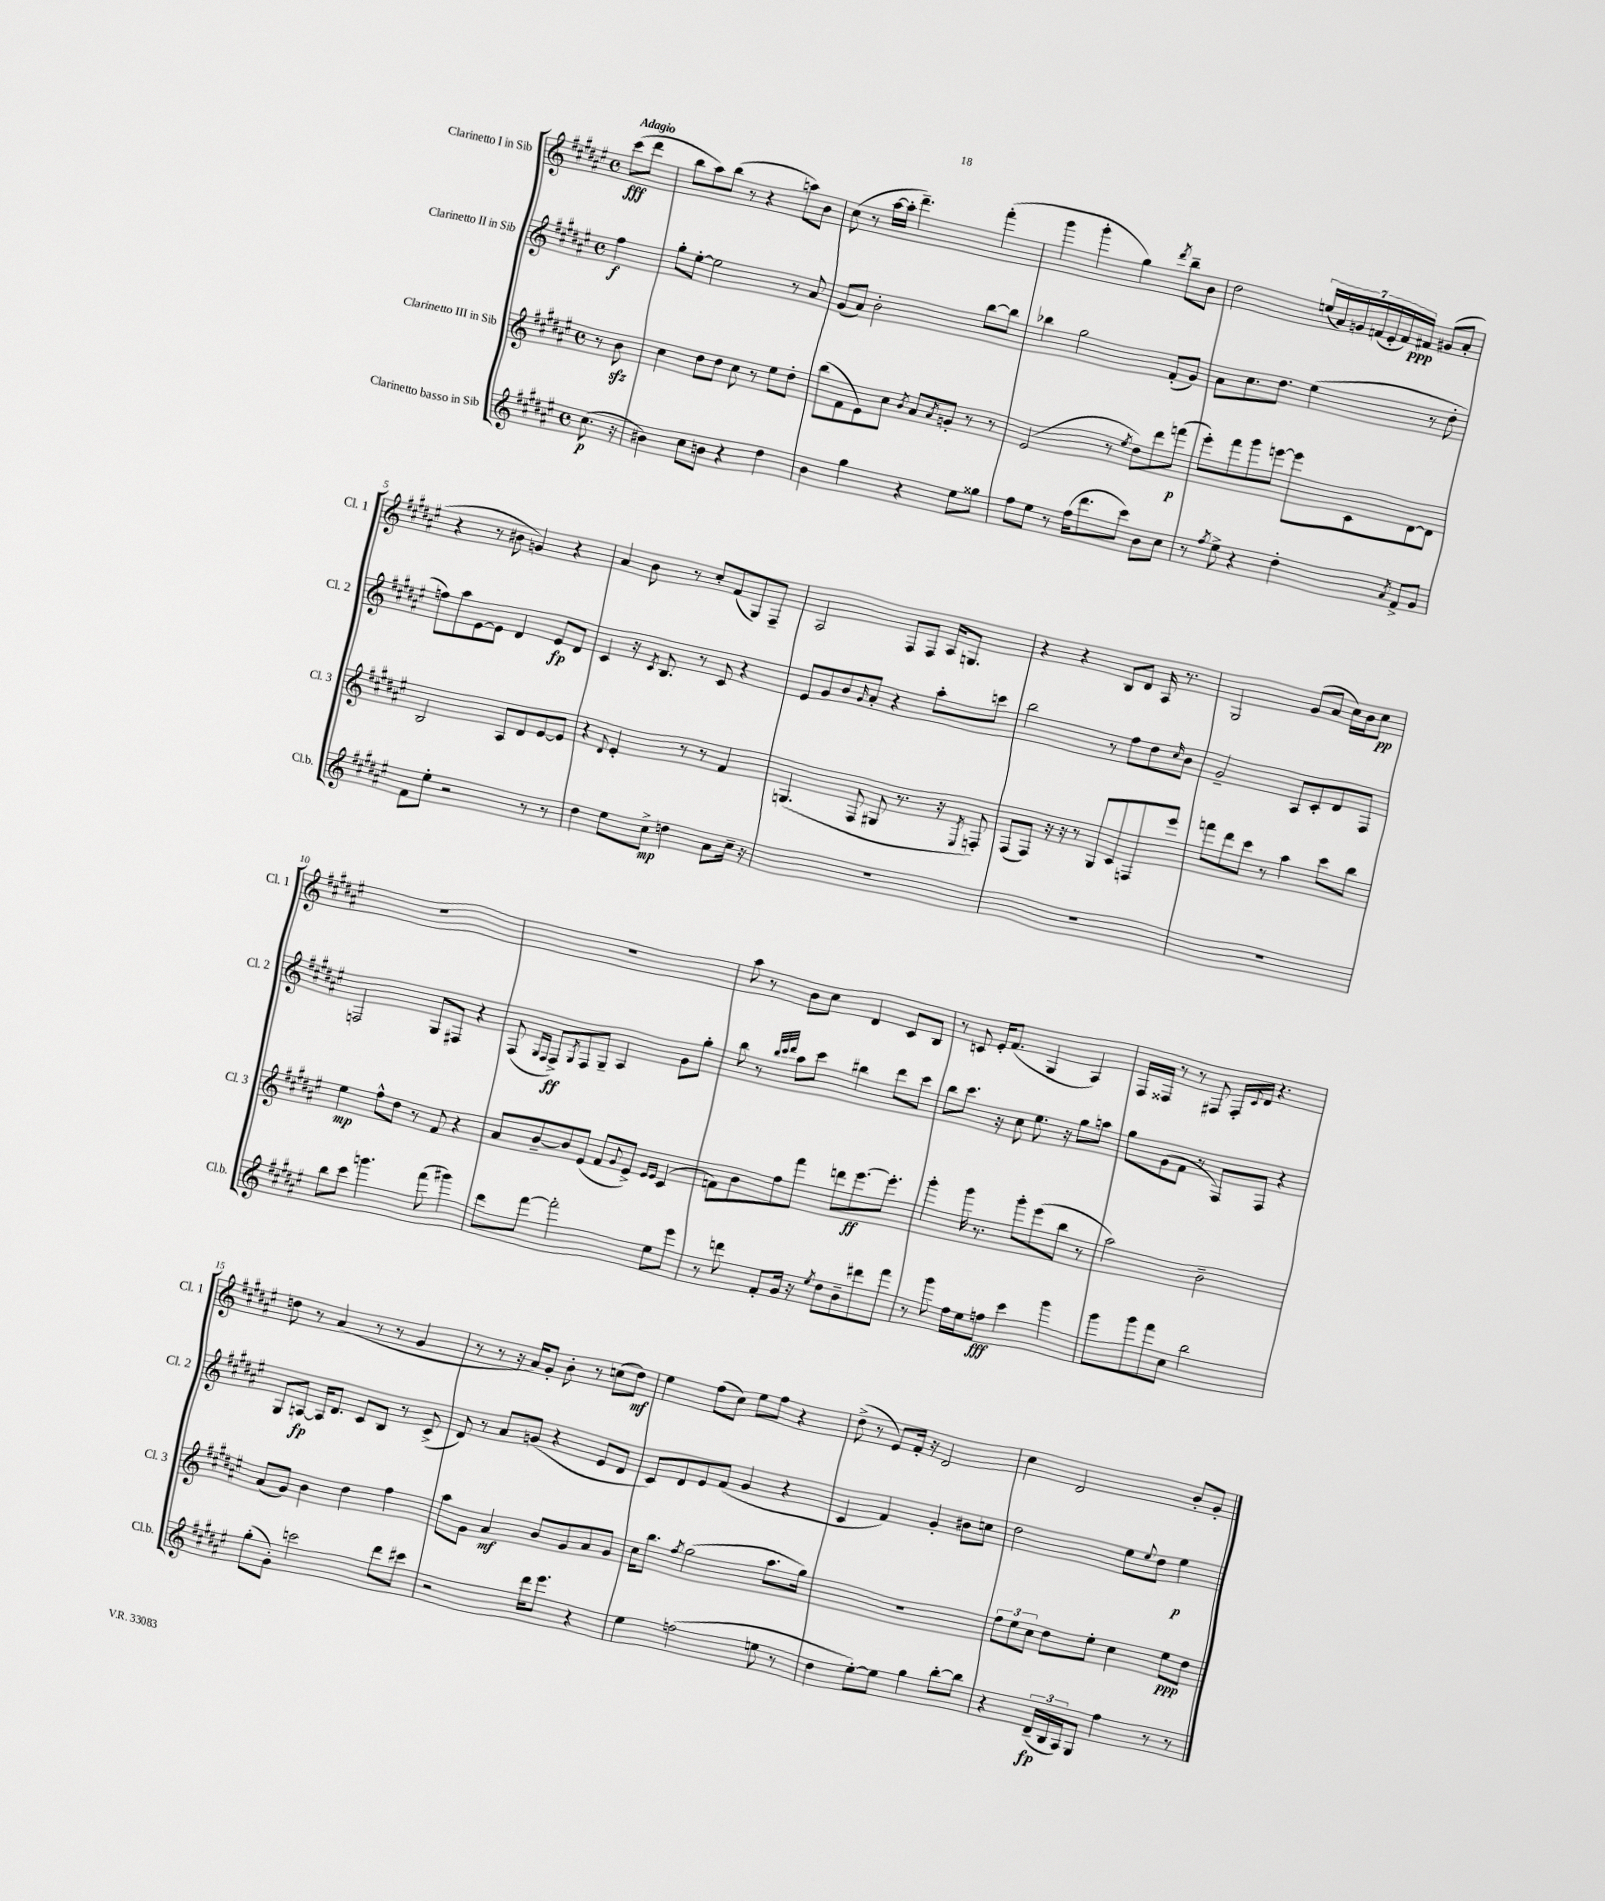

**kern	**dynam	**kern	**dynam	**kern	**dynam	**kern	**dynam
*part4	*part4	*part3	*part3	*part2	*part2	*part1	*part1
*staff4	*staff4	*staff3	*staff3	*staff2	*staff2	*staff1	*staff1
*I"Clarinetto basso in Sib	*	*I"Clarinetto III in Sib	*	*I"Clarinetto II in Sib	*	*I"Clarinetto I in Sib	*
*I'Cl.b.	*	*I'Cl. 3	*	*I'Cl. 2	*	*I'Cl. 1	*
*clefG2	*	*clefG2	*	*clefG2	*	*clefG2	*
*k[f#c#g#d#a#e#]	*	*k[f#c#g#d#a#e#]	*	*k[f#c#g#d#a#e#]	*	*k[f#c#g#d#a#e#]	*
*M4/4	*	*M4/4	*	*M4/4	*	*M4/4	*
*met(c)	*	*met(c)	*	*met(c)	*	*met(c)	*
=	=	=	=	=	=	=	=
!	!	!	!	!	!	!LO:TX:a:B:t=Adagio	!
(8.cc#\	p	8r	.	4ff#\	f	(8ccc#\L	fff
.	.	8bzz\	.	.	.	8ddd#\J	.
16r	.	.	.	.	.	.	.
=1	=1	=1	=1	=1	=1	=1	=1
4b#X\)	.	4cc#\	.	8gg#'\L	.	8bb\L	.
.	.	.	.	[8ee#'\J	.	8aa#\)	.
8cc#\L	.	8dd#\L	.	2ee#\]	.	(8bb\J	.
8bn\J	.	8dd#\J	.	.	.	8r	.
4r	.	8cc#\	.	.	.	4r	.
.	.	8r	.	.	.	.	.
4dd#\	.	8ee#\L	.	8r	.	8aan\L)	.
.	.	8dd#'\J	.	8a#/	.	8b\J	.
=2	=2	=2	=2	=2	=2	=2	=2
4b\	.	(8bb\L	.	(8g#/L	.	(8cc#\	.
.	.	8f#\	.	8a#/J)	.	8r	.
4gg#\	.	8e#\)	.	2b'\	.	[16aa#\LL	.
.	.	.	.	.	.	16aa#'\JJ]	.
.	.	8cc#\J	.	.	.	4.ddd#~\)	.
.	.	8qb/	.	.	.	.	.
4r	.	8a#/L	.	.	.	.	.
.	.	8qa#/	.	.	.	.	.
.	.	8gn'/J	.	.	.	.	.
8ee#\L	.	8r	.	[8bb\L	.	(4fff#'\	.
8gg##X\J	.	8r	.	8bb\J]	.	.	.
=3	=3	=3	=3	=3	=3	=3	=3
8ff#\L	.	(2e#/	.	4bb-X\	.	4ggg#\	.
8ee#\J	.	.	.	.	.	.	.
8r	.	.	.	2gg#\	.	4ggg#'\	.
(16ff#\KL	.	.	.	.	.	.	.
8.ddd#\	.	.	.	.	.	.	.
.	.	8r	.	.	.	4gg#\)	.
.	.	8qee#/	.	.	.	.	.
8ccc#\J)	.	8dd#\L)	.	.	.	.	.
.	.	.	.	.	.	8qddd#/	.
8b\L	.	8ddd#\	.	(8f#'/L	.	8bb~\L	.
8cc#\J	.	(8fffn\J	p	8g#/J)	.	8b\J	.
=4	=4	=4	=4	=4	=4	=4	=4
8r	.	8eee#'\L)	.	8a#\L	.	2dd#\	.
8qff#/	.	.	.	.	.	.	.
8ee#^\	.	8fff#\	.	8.cc#\	.	.	.
4r	.	8ggg#\	.	.	.	.	.
.	.	.	.	8.dd#\J	.	.	.
.	.	[8eeen\J	.	.	.	.	.
4dd#'\	.	8eee\L]	.	(4ee#\	.	(28een/LL	.
.	.	.	.	.	.	28a#/)	.
.	.	.	.	.	.	28gn/	.
.	.	.	.	.	.	(28fn/	.
.	.	8c#\	.	.	.	.	.
.	.	.	.	.	.	28e#'/	.
.	.	.	.	.	.	28f/)	.
.	.	.	.	.	.	28f#X/JJ	ppp
8qa#/	.	.	.	.	.	.	.
8f#^/L	.	[8d#\	.	8r	.	(8g#X/L	.
8g#/J	.	8d#\J]	.	8dd#'\	.	8a#'/J	.
!!LO:LB:g=z
=5	=5	=5	=5	=5	=5	=5	=5
8f#\L	.	2B/	.	8ffn\L)	.	4r	.
8ee#'\J	.	.	.	8aa#\	.	.	.
2r	.	.	.	[8e#\	.	8r	.
.	.	.	.	8e#\J]	.	8b#X\	.
.	.	8A#/L	.	4d#/	.	4gn/)	.
.	.	8d#/	.	.	.	.	.
8r	.	[8e#/	.	8e#/L	fp	4r	.
8r	.	8e#/J]	.	8d#/J	.	.	.
=6	=6	=6	=6	=6	=6	=6	=6
4dd#\	.	4r	.	4c#/	.	4a#/	.
.	.	8qqd#/	.	.	.	.	.
8ee#\L	.	4e#'/	.	16r	.	8b\	.
.	.	.	.	8qc#/	.	.	.
.	.	.	.	8.B/	.	.	.
8cc#^\J	mp	.	.	.	.	8r	.
4ddn\	.	8r	.	8r	.	8cc#'/L	.
.	.	8r	.	8c#/	.	(8f#/	.
8a#\L	.	4f#/	.	4r	.	8G#/)	.
16cc#~\Jk	.	.	.	.	.	8F#~/J	.
16r	.	.	.	.	.	.	.
=7	=7	=7	=7	=7	=7	=7	=7
1r	.	(4.Gn/	.	8e#/L	.	2A#/	.
.	.	.	.	8g#/	.	.	.
.	.	.	.	8b/	.	.	.
.	.	.	.	16qqg#/	.	.	.
.	.	8F#/	.	8a#'/J	.	.	.
.	.	8G#X/	.	4r	.	8F#/L	.
.	.	8.r	.	.	.	8F#/J	.
.	.	.	.	8aa#'\L	.	16A#/KL	.
.	.	16r	.	.	.	8.Gn/J	.
.	.	8qE#/	.	.	.	.	.
.	.	8Fn'/)	.	8cccn\J	.	.	.
=8	=8	=8	=8	=8	=8	=8	=8
1r	.	(8F#/L	.	2bb\	.	4r	.
.	.	8F#/J)	.	.	.	.	.
.	.	16r	.	.	.	4r	.
.	.	16r	.	.	.	.	.
.	.	8r	.	.	.	.	.
.	.	8G#/L	.	8r	.	8B/L	.
.	.	8c#/	.	8ff#\L	.	8d#/J	.
.	.	8Fn/	.	8dd#\	.	16A#/	.
.	.	.	.	.	.	8.r	.
.	.	.	.	16qqcc#/	.	.	.
.	.	8eee#/J	.	8b\J	.	.	.
=9	=9	=9	=9	=9	=9	=9	=9
1r	.	8fffn\L	.	2g#~/	.	2G#/	.
.	.	8ddd#\	.	.	.	.	.
.	.	8ccc#\J	.	.	.	.	.
.	.	8r	.	.	.	.	.
.	.	4aa#\	.	8A#/L	.	(8g#/L	.
.	.	.	.	8c#'/	.	8a#/J	.
.	.	8ccc#\L	.	8d#/	.	16cc#\LL)	.
.	.	.	.	.	.	16b\J	.
.	.	8bb\J	.	8F#/J	.	8cc#\J	pp
!!LO:LB:g=z
=10	=10	=10	=10	=10	=10	=10	=10
8bb\L	.	4ee#\	mp	2Fn/	.	1r	.
8ccc#\J	.	.	.	.	.	.	.
4.gggn\	.	8ff#^^\L	.	.	.	.	.
.	.	8dd#\J	.	.	.	.	.
.	.	8r	.	8G#/L	.	.	.
(8fff#\	.	8f#/	.	8F#X/J	.	.	.
4ggg#X\)	.	4r	.	4r	.	.	.
=11	=11	=11	=11	=11	=11	=11	=11
8ddd#\L	.	8a#/L	.	(8F#/	.	1r	.
.	.	.	.	16qqG#/LL	.	.	.
.	.	.	.	16qqF#/JJ	.	.	.
[8fff#\J	.	[8b~/	.	8F#^/L)	ff	.	.
.	.	.	.	8qG#/	.	.	.
2fff#'\]	.	8b/]	.	8F#/	.	.	.
.	.	(8e#/J	.	8G#~/J	.	.	.
.	.	8f#/L	.	4A#/	.	.	.
.	.	8qqg#/	.	.	.	.	.
.	.	8e#^/J)	.	.	.	.	.
.	.	16qqe#/LL	.	.	.	.	.
.	.	16qqe#/JJ	.	.	.	.	.
8ee#\L	.	(4c#/	.	8g#\L	.	.	.
8eee#\J	.	.	.	8gg#'\J	.	.	.
=12	=12	=12	=12	=12	=12	=12	=12
8r	.	8fn\L)	.	8bb\	.	8aa#\	.
8dddn\	.	8b\	.	8r	.	8r	.
.	.	.	.	32qqbb/LLL	.	.	.
.	.	.	.	32qqccc#/	.	.	.
.	.	.	.	32qqddd#/JJJ	.	.	.
8f#'/L	.	8ff#\	.	8aa#\L	.	8b\L	.
16g#/Jk	.	8fff#\J	.	8ccc#\J	.	8cc#\J	.
16r	.	.	.	.	.	.	.
8qee#/	.	.	.	.	.	.	.
8dd#\L	.	8dddn\L	.	4bb#X\	.	4d#/	.
8b~\	.	[8.eee#\	ff	.	.	.	.
8ddd#X\	.	.	.	8ddd#\L	.	8c#/L	.
.	.	8.eee#'\J]	.	.	.	.	.
8fff#\J	.	.	.	8ccc#\J	.	8B/J	.
=13	=13	=13	=13	=13	=13	=13	=13
8r	.	4ggg#'\	.	8bb\L	.	8r	.
8ggg#\	.	.	.	8.ccc#\J	.	8cn/	.
16ff#\LL	.	16ggg#\	.	.	.	16e#'/KL	.
16ee#\J	.	8.r	.	16r	.	(8.f#/J	.
8ffn\J	fff	.	.	8cc#\	.	.	.
4ccc#\	.	8ggg#'\L	.	8.ee#\	.	4G#/	.
.	.	(8eee#\	.	.	.	.	.
.	.	.	.	16r	.	.	.
4ggg#\	.	8bb\J	.	8gg#\L	.	4A#/)	.
.	.	8r	.	8aan\J	.	.	.
=14	=14	=14	=14	=14	=14	=14	=14
8ggg#\L	.	2aa#\)	.	8gg#\L	.	16F#/LL	.
.	.	.	.	.	.	16F##X/JJ	.
8ggg#\	.	.	.	(8g#\	.	8r	.
8fff#\	.	.	.	8f#\J	.	8r	.
8cc#\J	.	.	.	8r	.	8F#X/	.
2bb\	.	2b~\	.	8F#/L)	.	16F#'/LL	.
.	.	.	.	.	.	8qqc#/	.
.	.	.	.	.	.	16d#/JJ	.
.	.	.	.	8F#/J	.	4.r	.
.	.	.	.	4r	.	.	.
!!LO:LB:g=z
=15	=15	=15	=15	=15	=15	=15	=15
(8gg#'\L	.	(8a#/L	.	8G#/L	.	8ddn\	.
8g#'\J)	.	8g#/J)	.	[8An/J	fp	8r	.
2cccn\	.	4b\	.	16A/KL]	.	(4a#/	.
.	.	.	.	8.d#/J	.	.	.
.	.	4dd#\	.	8c#/L	.	8r	.
.	.	.	.	8B/J	.	8r	.
8ddd#\L	.	4ff#\	.	8r	.	4g#/	.
8ccc#X\J	.	.	.	(8c#^/	.	.	.
=16	=16	=16	=16	=16	=16	=16	=16
2r	.	8aa#\L	.	8d#/)	.	8r	.
.	.	8g#\J	.	8r	.	8r	.
.	.	4a#/	mf	8a#/L	.	16r	.
.	.	.	.	.	.	16a#/KL)	.
.	.	.	.	(8gn/J	.	8g#'/J	.
16ddd#\KL	.	8b/L	.	4r	.	8b'\	.
8.eee#\J	.	.	.	.	.	.	.
.	.	8g#/	.	.	.	8r	.
4r	.	8a#/	.	8e#/L	.	(8ccn\L	.
.	.	8g#/J	.	8d#/J	.	8dd#\J)	mf
=17	=17	=17	=17	=17	=17	=17	=17
4ee#\	.	16cc#\KL	.	8c#/L)	.	4ee#\	.
.	.	8.bb\J	.	.	.	.	.
.	.	.	.	8d#/	.	.	.
.	.	8qff#/	.	.	.	.	.
(2ffn\	.	(2gg#\	.	8e#/	.	(8ff#\L	.
.	.	.	.	(8f#/J	.	8cc#\J)	.
.	.	.	.	4g#/	.	8ee#\L	.
.	.	.	.	.	.	8ff#\J	.
8een\	.	8.aa#\L	.	4r	.	4r	.
8r	.	.	.	.	.	.	.
.	.	16gg#\Jk)	.	.	.	.	.
=18	=18	=18	=18	=18	=18	=18	=18
4dd#\	.	1r	.	4c#/	.	(8dd#^\	.
.	.	.	.	.	.	8r	.
[8ee#'\L)	.	.	.	4f#/)	.	8e#/L)	.
8ee#\J]	.	.	.	.	.	16f#'/Jk	.
.	.	.	.	.	.	16r	.
4gg#\	.	.	.	4g#'/	.	2d#/	.
[8bb'\L	.	.	.	8b#X\L	.	.	.
8bb\J]	.	.	.	8ccn\J	.	.	.
=19	=19	=19	=19	=19	=19	=19	=19
4r	.	12ff#\L	.	2dd#\	.	4cc#\	.
.	.	12ee#\	.	.	.	.	.
.	.	12cc#\J	.	.	.	.	.
(24d#~/LL	fp	8dd#\L	.	.	.	2d#/	.
24B/	.	.	.	.	.	.	.
24A#/J)	.	.	.	.	.	.	.
8G#/J	.	8ee#'\J	.	.	.	.	.
4ff#\	.	4cc#\	.	8ee#\L	.	.	.
.	.	.	.	8qqee#/	.	.	.
.	.	.	.	8dd#\J	.	.	.
8r	.	8ee#\L	ppp	4ee#\	p	8b'/L	.
8r	.	8dd#\J	.	.	.	8g#'/J	.
==	==	==	==	==	==	==	==
*-	*-	*-	*-	*-	*-	*-	*-
